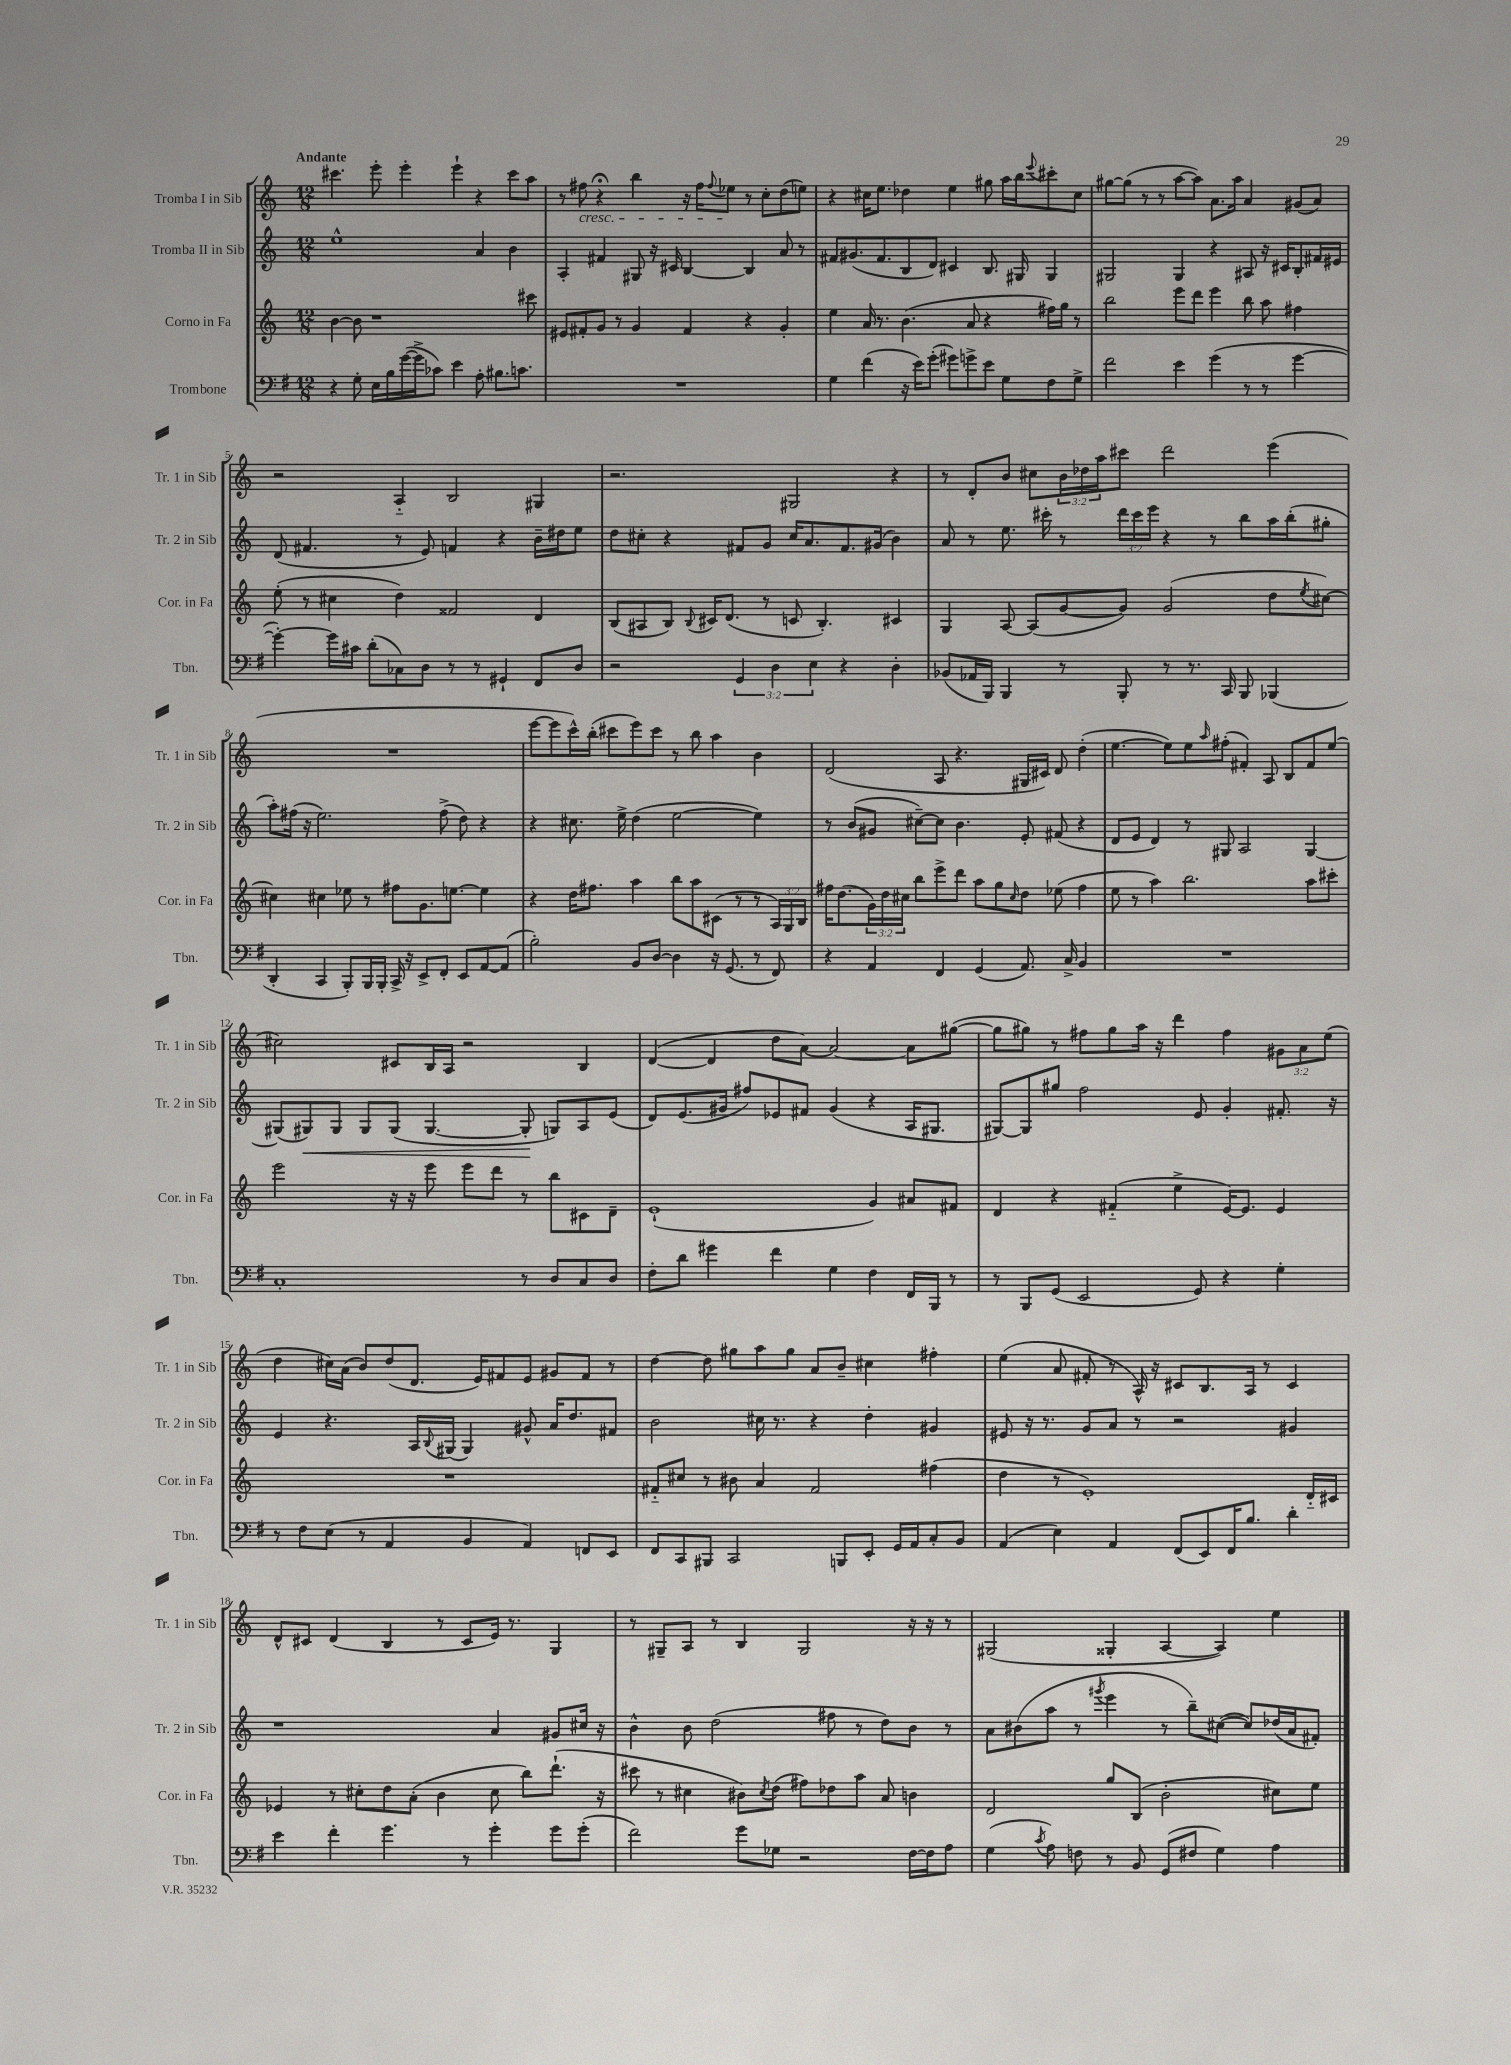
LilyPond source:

<<
\new StaffGroup <<
\new Staff = "s0" \with { instrumentName = "Tromba I in Sib" shortInstrumentName = "Tr. 1 in Sib" } {
    \clef treble \key c \major \numericTimeSignature \time 12/8 \override Staff.TupletNumber.text = #tuplet-number::calc-fraction-text \tempo "Andante"
    cis'''4. e'''8-. e'''4-. e'''4-! r4 cis'''8 a''8 |
    r8 fis''8\cresc r4\fermata b''4 r16 fis''16 \appoggiatura { fis''8 } ees''8\! r8 c''8-. d''8( e''8) |
    r4 cis''16 e''8. des''4 e''4 gis''8 a''16 b''16 \appoggiatura { e'''8 } cis'''8-. cis''8 |
    gis''8~ gis''8( r8 r8 a''8~ a''8) a'8. a''16 a'4 gis'8( a'8) |
    r2 a4-_ b2 gis4 |
    r2. gis2 r4 |
    r8 d'8-. b'8 cis''8 \tuplet 3/2 { b'16 des''16 a''16 } cis'''8 d'''2 e'''4( |
    R1. |
    e'''8~ e'''8 c'''16-^) b''16-.( cis'''8 e'''8) cis'''8 r8 b''8 a''4 b'4 |
    d'2( a8 r4. gis16 cis'16) d'8 d''4-.( |
    e''4.~ e''8) e''8 \grace { a''16 } fis''8-.( fis'4-.) a8 b8 fis'8 e''8( |
    cis''2) cis'8 b16 a16 r2 b4 |
    d'4~( d'4 d''8 a'8~) a'2~ a'8 gis''8~( |
    gis''8 gis''8) r8 fis''8 gis''8 a''16 r16 d'''4 fis''4 \tuplet 3/2 { gis'8 a'8 e''8( } |
    d''4 cis''16) a'16( b'8) d''8( d'8. e'16) fis'8 e'8 gis'8 fis'8 r8 |
    d''4~ d''8 gis''8 a''8 gis''8 a'8 b'8-- cis''4 fis''4-. |
    e''4( a'8 fis'8-. r8 a16-^) r16 cis'8 b8. a16 r8 cis'4 |
    d'8-^ cis'8 d'4( b4 r8 cis'8 e'16) r8. g4 |
    r8 gis8-- a8 r8 b4 gis2 r16 r16 r8 |
    gis2( gisis4-. a4~ a4) e''4 \bar "|." |
}
\new Staff = "s1" \with { instrumentName = "Tromba II in Sib" shortInstrumentName = "Tr. 2 in Sib" } {
    \clef treble \key c \major \numericTimeSignature \time 12/8 \override Staff.TupletNumber.text = #tuplet-number::calc-fraction-text
    e''1-^ a'4 b'4 |
    a4-. fis'4 gis8 r16 cis'16 b4~ b4 a'8 r8 |
    fis'8 gis'8.( fis'8. b8 d'8) cis'4 b8. gis16 gis4 |
    gis2 gis4 r4 ais8 r16 cis'16 b8-. fis'16 eis'16 |
    d'8( fis'4. r8 e'8) f'4 r4 b'16-- dis''16 e''8 |
    d''8 cis''8-. r4 fis'8 g'8 cis''16 a'8. fis'8. gis'16( b'4) |
    a'8 r8 e''8. cis'''16-. r8 \tuplet 3/2 { d'''16 cis'''16 e'''16 } r4 r8 b''8 a''16 b''16-.( gis''8-. |
    a''8-.) fis''16( r16 e''2.) fis''8->( d''8) r4 |
    r4 cis''8. e''16-> d''4( e''2~ e''4) |
    r8 b'8( gis'8 cis''8~--) cis''8 b'4. e'8-. fis'8( r4 |
    d'8 e'8 d'4) r8 gis8 a2 gis4~ |
    gis8( gis8\<) gis8 gis8 gis8( gis4.~ gis8-.\! g8) a8 e'8( |
    d'8) e'8.( gis'16 fis''8) ees'8 fis'8 gis'4( r4 a16 gis8. |
    gis8~) gis8 gis''8 f''2 e'8 g'4-. fis'8.-. r16 |
    e'4 r4. a16 \appoggiatura { b8 } gis16( gis4) gis'8-^ a'16 d''8. fis'8 |
    b'2 cis''16 r8. r4 d''4-. gis'4 |
    eis'8 r16 r8. g'8 a'8 r8 r2 gis'4 |
    r1 a'4 gis'8 cis''16 r16 |
    b'4-^ b'8 d''2( fis''8 r8 d''8) b'8 r8 |
    a'8 bis'8( a''8 r8 \acciaccatura { gis'''8 } e'''4 r8 b''8--) cis''8~( cis''8) des''16( a'16 fis'8-.) \bar "|." |
}
\new Staff = "s2" \with { instrumentName = "Corno in Fa" shortInstrumentName = "Cor. in Fa" } {
    \clef treble \key c \major \numericTimeSignature \time 12/8 \override Staff.TupletNumber.text = #tuplet-number::calc-fraction-text
    b'4~ b'8 r1 cis'''8 |
    eis'8 fis'8-. g'8 r8 g'4 fis'4 r4 g'4-. |
    e''4 a'16 r8. b'4.( a'8 r4 fis''16) g''16 r8 |
    b''2 e'''8 d'''8 e'''4 b''8 a''8 fis''4 |
    e''8-.( r8 cis''4 d''4) fisis'2 d'4 |
    b8( ais8 b8) \appoggiatura { b8 } cis'16 d'8.( r8 c'8 b4.-.) cis'4 |
    g4 a8~ a8( g'8~ g'8) g'2( d''8 \acciaccatura { e''8 } cis''8~) |
    cis''4 cis''4 ees''8 r8 fis''8 g'8. e''8.~ e''4 |
    r4 d''16 fis''8. a''4 b''8 a''8 cis'8( r8 r8 \tuplet 3/2 { a16) g16 b16 } |
    fis''16 d''8.( \tuplet 3/2 { g'16) d''16 cis''16 } b''8 e'''8-> d'''8 a''8 g''8 \grace { cis''16 } d''8 ees''8( fis''4 |
    e''8 r8 a''4) b''2. a''8 cis'''8-. |
    e'''2 r16 r16 e'''8 e'''8 d'''8 r8 b''8 cis'8 d'8-- |
    e'1-!( g'4) ais'8 fis'8 |
    d'4 r4 fis'4-_( e''4-> e'16~) e'8. e'4 |
    R1. |
    fis'8-_ cis''8 r8 bis'8 a'4 fis'2 fis''4( |
    d''4 r8 e'1-.) d'16-_ cis'16 |
    ees'4 r8 cis''8-. d''8 a'8-.( b'4 cis''8 b''8) d'''8.-!( r16 |
    cis'''8 r8 cis''4 bis'8) \acciaccatura { cis''8 } d''8( fis''8) des''8 a''8 a'8 b'4 |
    d'2 g''8 b8( b'2-. cis''8) e''8 \bar "|." |
}
\new Staff = "s3" \with { instrumentName = "Trombone" shortInstrumentName = "Tbn." } {
    \clef bass \key g \major \numericTimeSignature \time 12/8 \override Staff.TupletNumber.text = #tuplet-number::calc-fraction-text
    r4 g8-. e16 b16 g'16~( g'16-> ces'8) e'4 a8-. bis8. c'8. |
    R1. |
    g4 fis'4( r16 e'16) g'8-.( gis'8) g'8-> e'8 g8 fis8 g8-> |
    fis'2 e'4 g'4( r8 r8 g'4~ |
    g'4~-.) g'16 cis'16 d'8-.( ces8) d8 r8 r8 gis,4-! fis,8 d8 |
    r2 \tuplet 3/2 { g,4 d4 e4 } r4 d4-. |
    bes,8( aes,16 b,,16) b,,4 r8 b,,8-. r8 r8. c,16 b,,8 bes,,4( |
    d,4-. c,4 b,,8-.) b,,16 b,,16-. c,16-> r16 e,8-> fis,8-. e,8 a,8~ a,8( |
    b2-.) b,8 d8~ d4 r16 g,8.( r8 fis,8) |
    r4 a,4 fis,4 g,4( a,8.) c16-> b,4 |
    R1. |
    c1-. r8 d8 c8 d8 |
    fis8-. d'8 gis'4 fis'4 g4 fis4 fis,16 b,,16 r8 |
    r8 b,,8 g,8( e,2 g,8) r4 g4-. |
    r8 fis8 e8( r8 a,4 b,4 a,4) f,8 e,8 |
    fis,8 c,8 bis,,8 c,2 b,,8 e,8-. g,16 a,16 c8-. b,8 |
    a,4( e4) a,4 fis,8( e,8) fis,16 b8. d'4-. |
    e'4 fis'4-. g'4. r8 g'4-. g'8 g'8-.( |
    fis'2) g'8 ges8 r2 fis16~ fis16 a8 |
    g4( \acciaccatura { c'8 } a8) f8 r8 b,8 g,8( fis8 g4) a4 \bar "|." |
}
>>
>>
